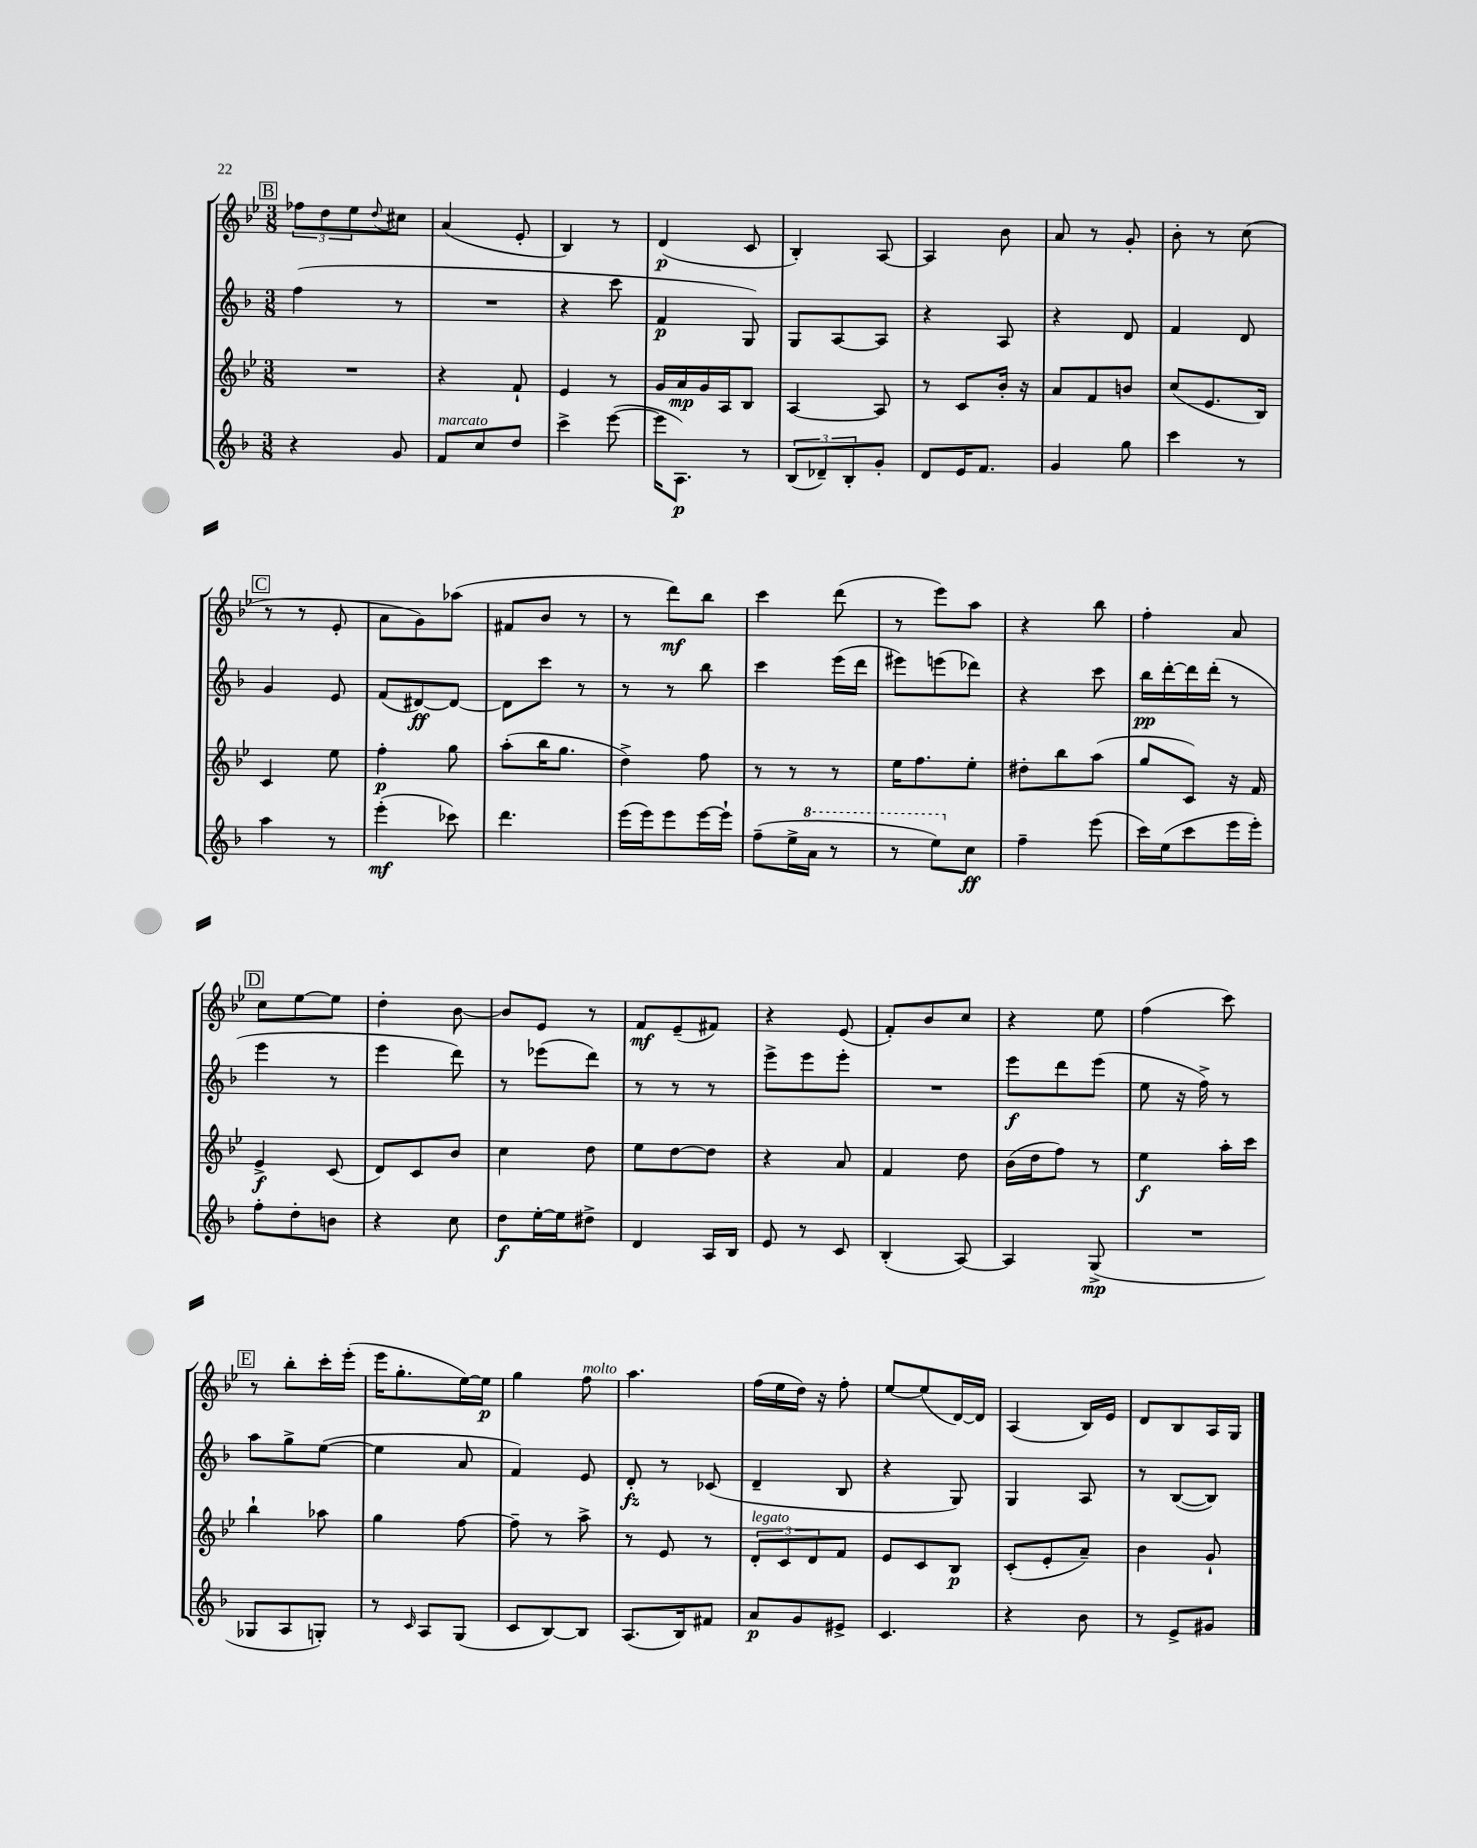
<<
\new StaffGroup <<
\new Staff = "s0" {
    \clef treble \key bes \major \numericTimeSignature \time 3/8
    \mark \markup { \box "B" } \tuplet 3/2 { fes''8 d''8 ees''8 } \appoggiatura { d''8 } cis''8 |
    a'4( ees'8-. |
    bes4) r8 |
    d'4\p( c'8 |
    bes4-.) a8~ |
    a4 bes'8 |
    a'8 r8 g'8-. |
    bes'8-. r8 c''8( |
    \mark \markup { \box "C" } r8 r8 ees'8-. |
    a'8 g'8) aes''8( |
    fis'8 bes'8 r8 |
    r8 d'''8\mf) bes''8 |
    c'''4 d'''8( |
    r8 ees'''8) a''8 |
    r4 bes''8 |
    f''4-. a'8 |
    \mark \markup { \box "D" } c''8 ees''8~ ees''8 |
    d''4-. bes'8~ |
    bes'8 ees'8 r8 |
    f'8\mf ees'8--( fis'8) |
    r4 ees'8( |
    f'8-.) bes'8 c''8 |
    r4 ees''8 |
    f''4( c'''8) |
    \mark \markup { \box "E" } r8 bes''8-. c'''16-. ees'''16-.( |
    ees'''16 g''8.-. ees''16~) ees''16\p |
    g''4 f''8^\markup { \italic "molto" } |
    a''4. |
    f''16( ees''16 d''16) r16 f''8-. |
    ees''8~ ees''8( d'16~) d'16 |
    a4( bes16) ees'16 |
    d'8 bes8 a16 g16 \bar "|." |
}
\new Staff = "s1" {
    \clef treble \key f \major \numericTimeSignature \time 3/8
    \mark \markup { \box "B" } f''4( r8 |
    R4. |
    r4 c'''8 |
    f'4\p g8) |
    g8 a8~ a8 |
    r4 a8 |
    r4 d'8 |
    f'4 d'8 |
    \mark \markup { \box "C" } g'4 e'8 |
    f'8( dis'8~\ff) dis'8~ |
    dis'8 c'''8 r8 |
    r8 r8 bes''8 |
    c'''4 e'''16( d'''16 |
    eis'''8) e'''8( des'''8) |
    r4 c'''8 |
    bes''16\pp d'''16~-. d'''16 d'''16-.( r8 |
    \mark \markup { \box "D" } e'''4 r8 |
    e'''4 d'''8) |
    r8 ees'''8( d'''8) |
    r8 r8 r8 |
    e'''8-> e'''8 e'''8-. |
    R4. |
    e'''8\f d'''8 e'''8( |
    e''8 r16 f''16->) r8 |
    \mark \markup { \box "E" } a''8 g''8-> e''8~( |
    e''4 a'8 |
    f'4) e'8 |
    d'8-.\fz r8 ces'8( |
    d'4-- bes8 |
    r4 g8) |
    g4 a8 |
    r8 bes8~( bes8) \bar "|." |
}
\new Staff = "s2" {
    \clef treble \key bes \major \numericTimeSignature \time 3/8
    \mark \markup { \box "B" } R4. |
    r4 f'8-! |
    ees'4 r8 |
    g'16 a'16\mp g'16 a16 bes8 |
    a4~ a8 |
    r8 c'8 bes'16-. r16 |
    a'8 f'8 b'8 |
    c''8( ees'8. bes16) |
    \mark \markup { \box "C" } c'4 ees''8 |
    f''4-.\p g''8 |
    a''8-.( bes''16 g''8. |
    d''4->) f''8 |
    r8 r8 r8 |
    ees''16 f''8. ees''8-. |
    dis''8-. bes''8 a''8( |
    g''8 c'8) r16 f'16 |
    \mark \markup { \box "D" } ees'4->\f c'8( |
    d'8) c'8 bes'8 |
    c''4 d''8 |
    ees''8 d''8~ d''8 |
    r4 a'8 |
    f'4 d''8 |
    bes'16( d''16 f''8) r8 |
    ees''4\f a''16-. c'''16 |
    \mark \markup { \box "E" } bes''4-! aes''8 |
    g''4 f''8~ |
    f''8-- r8 a''8-> |
    r8 ees'8 r8 |
    \tuplet 3/2 { d'8-.^\markup { \italic "legato" } c'8 d'8 } f'8 |
    ees'8 c'8 bes8\p |
    c'8-.( ees'8-. a'8--) |
    bes'4 g'8-! \bar "|." |
}
\new Staff = "s3" {
    \clef treble \key f \major \numericTimeSignature \time 3/8
    \mark \markup { \box "B" } r4 g'8 |
    f'8^\markup { \italic "marcato" } c''8 d''8 |
    c'''4-> e'''8~( |
    e'''16 a8.\p) r8 |
    \tuplet 3/2 { bes8( des'8--) bes8-. } g'8-. |
    d'8 e'16 f'8. |
    g'4 g''8 |
    c'''4 r8 |
    \mark \markup { \box "C" } a''4 r8 |
    e'''4-.\mf( ces'''8) |
    d'''4. |
    e'''16( e'''16) e'''8 e'''16~ e'''16-! |
    f''8--( e''16-> \ottava #1 a''16 r8 |
    r8 e'''8) \ottava #0 c''8\ff |
    f''4-- e'''8( |
    c'''16) e''16( c'''8 e'''16 e'''16-.) |
    \mark \markup { \box "D" } f''8-. d''8-. b'8 |
    r4 c''8 |
    d''8\f e''16~-. e''16 dis''8-> |
    d'4 a16 bes16 |
    e'8 r8 c'8 |
    bes4-.( a8~) |
    a4 g8->\mp( |
    R4. |
    \mark \markup { \box "E" } ges8 a8 g8-.) |
    r8 \grace { c'16 } a8 g8( |
    c'8 bes8~) bes8 |
    a8.( bes16) fis'8 |
    a'8\p g'8 eis'8-> |
    c'4. |
    r4 bes'8 |
    r8 e'8-> gis'8 \bar "|." |
}
>>
>>
\layout { \context { \Score \remove "Bar_number_engraver" } }
